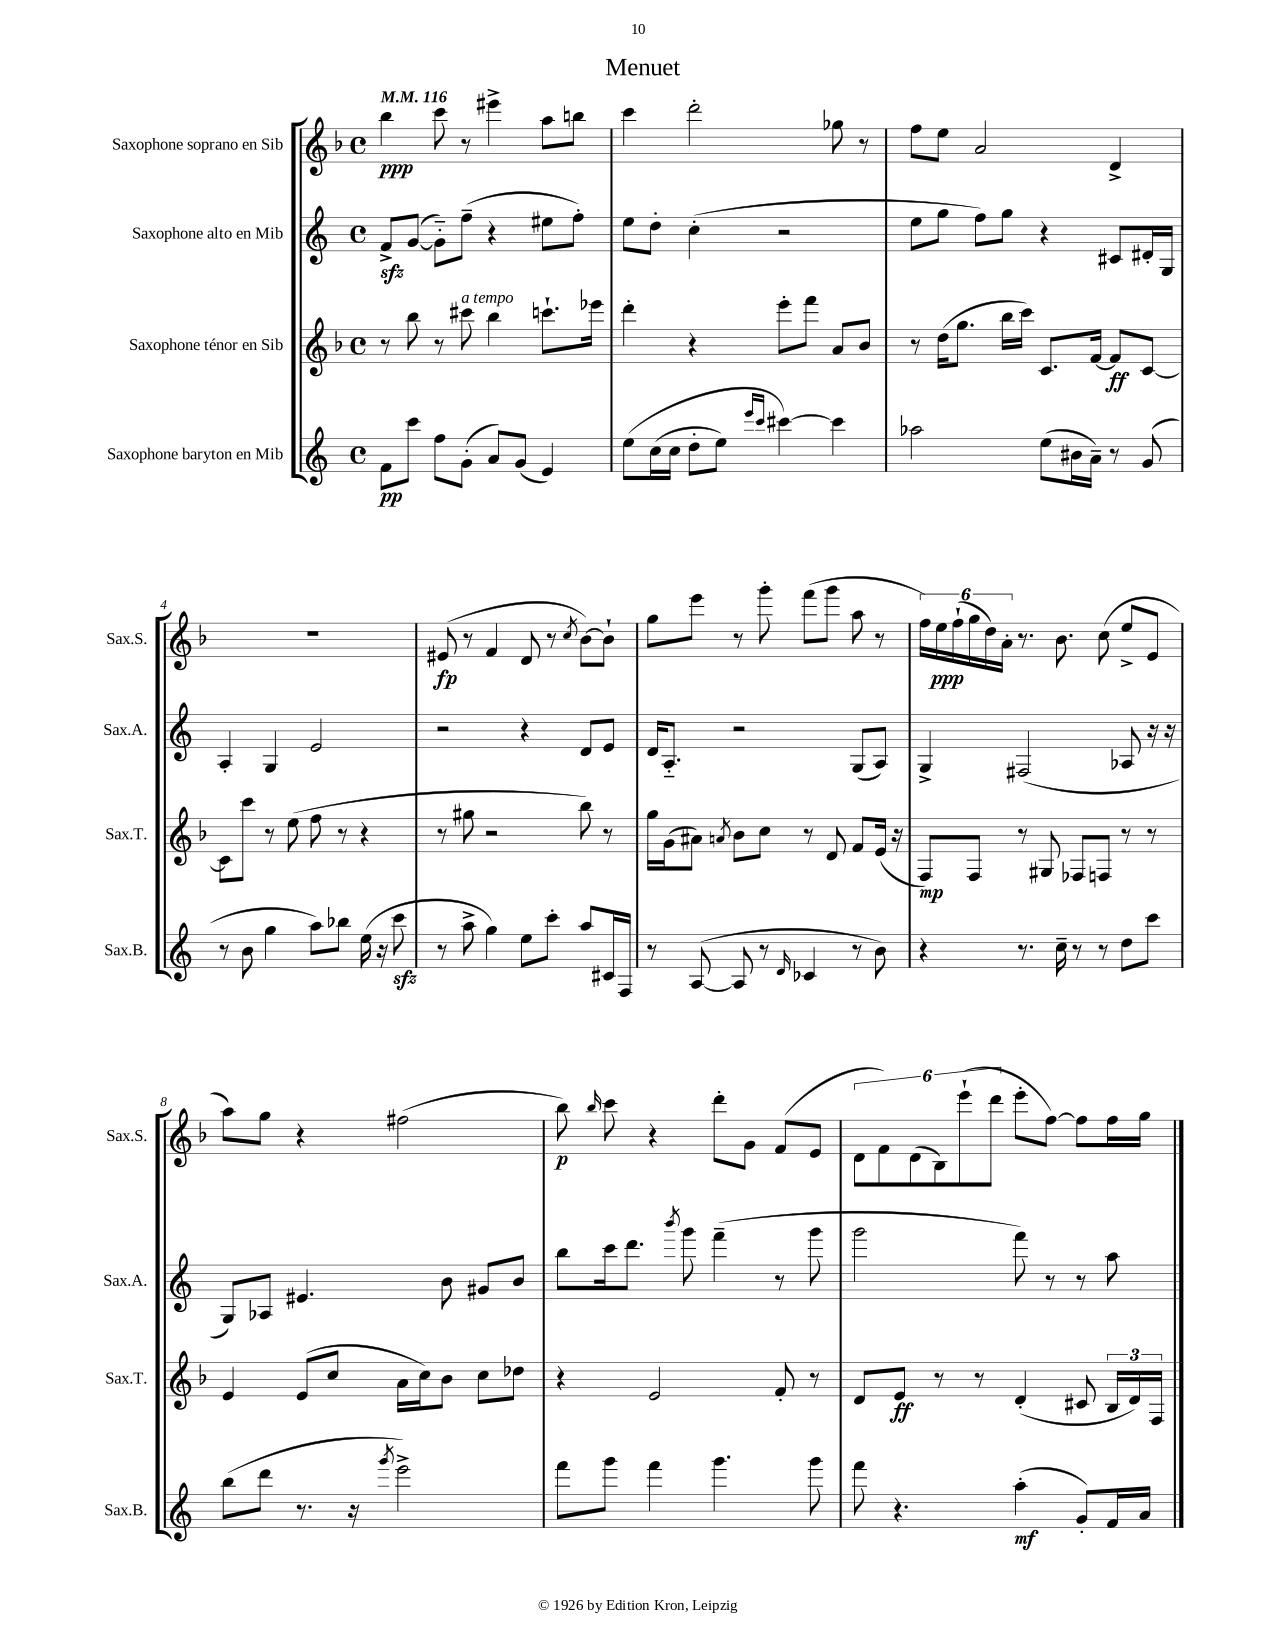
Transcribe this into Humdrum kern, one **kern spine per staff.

**kern	**kern	**kern	**kern
*staff4	*staff3	*staff2	*staff1
*clefG2	*clefG2	*clefG2	*clefG2
*k[]	*k[b-]	*k[]	*k[b-]
*M4/4	*M4/4	*M4/4	*M4/4
*met(c)	*met(c)	*met(c)	*met(c)
*MM116	*MM116	*MM116	*MM116
8f	8r	8f^	4bb-
8ccc	8bb-	([8g	.
8ff	8r	8g'~])	8ccc
(8g'	8ccc#	(8ff~	8r
8a)	4bb-	4r	4eee#^
(8g	.	.	.
4e)	8.ccc`	8ee#	8aa
.	.	8ff')	8bb
.	16eee-	.	.
=	=	=	=
&(8ee	4ddd'	8ee	4ccc
(16cc	.	8dd'	.
16cc	.	.	.
8dd'	4r	(4cc'	2ddd'
8ee)	.	.	.
16qqeee	.	.	.
16qqccc	.	.	.
[4ccc#&)	8eee'	2r	.
.	8fff	.	.
4ccc#]	8a	.	8gg-
.	8b-	.	8r
=	=	=	=
2aa-	8r	8ee	8ff
.	(16dd	8gg	8ee
.	8.gg	.	.
.	.	8ff)	2a
.	16bb-	8gg	.
.	16ccc)	.	.
(8ee	8.c	4r	.
16b#	.	.	.
16a~)	[16f	.	.
8r	8f]	8c#	4d^
(8g	[8c	16d#'	.
.	.	16G	.
=	=	=	=
8r	8c]	4A'	1r
8b	8ccc	.	.
4gg	8r	4G	.
.	(8ee	.	.
8aa)	8ff	2e	.
8bb-	8r	.	.
(16ee	4r	.	.
16r	.	.	.
8ccc	.	.	.
=	=	=	=
8r	8r	2r	(8e#
8aa^	8gg#	.	8r
4gg)	2r	.	4f
8ee	.	4r	8d
8ccc'	.	.	8r
.	.	.	8qcc
8aa	8bb-)	8d	[8b-)
16c#	8r	8e	8b-`]
16F	.	.	.
=	=	=	=
8r	16gg	16d	8gg
.	(16g	8.A'~	.
([8A	8a#)	.	8eee
.	8qa	.	.
8A]	8b-	2r	8r
8r	8cc	.	8ggg'
16qqd	.	.	.
4c-	8r	.	(8fff
.	8d	.	8ggg
8r	8f	(8G	8aa
8b)	(16e	8A)	8r
.	16r	.	.
=	=	=	=
4r	8F)	4G^	24ff)
.	.	.	24ee
.	.	.	(24ff`
.	8F	.	24gg
.	.	.	24dd)
.	.	.	24a'
8.r	8r	(2F#	8.r
.	8G#	.	.
16cc~	.	.	8.b-
8r	8F-	.	.
8r	8F	.	(8cc
8dd	8r	8A-	8ee^
8ccc	8r	16r	8e
.	.	16r	.
=	=	=	=
(8bb	4e	8G)	8aa)
8ddd	.	8A-	8gg
8.r	(8e	4.e#	4r
.	8cc	.	.
16r	.	.	.
8qggg	.	.	.
2eee^)	16a	.	(2ff#
.	16cc)	.	.
.	8b-	8b	.
.	8cc	8g#	.
.	8dd-	8b	.
=	=	=	=
8fff	4r	8bb	8bb-)
.	.	.	16qqbb-
8ggg	.	16ccc	8ccc
.	.	8.ddd	.
4fff	2e	.	4r
.	.	8qbbb	.
.	.	8ggg	.
4.ggg	.	(4fff~	8ddd'
.	.	.	8g
.	8f'	8r	(8f
8ggg	8r	8ggg	8e
=	=	=	=
8fff	8d	2ggg	12d
.	.	.	12f)
4.r	8e	.	.
.	.	.	(12d
.	8r	.	12B-)
.	.	.	(12eee`
.	8r	.	.
.	.	.	12ddd
(4aa'	(4d'	8fff)	8eee'
.	.	8r	[8ff)
8g')	8c#	8r	8ff]
16f	24B-	8aa	16ff
.	24d)	.	.
16a	.	.	16gg
.	24F	.	.
==	==	==	==
*-	*-	*-	*-
